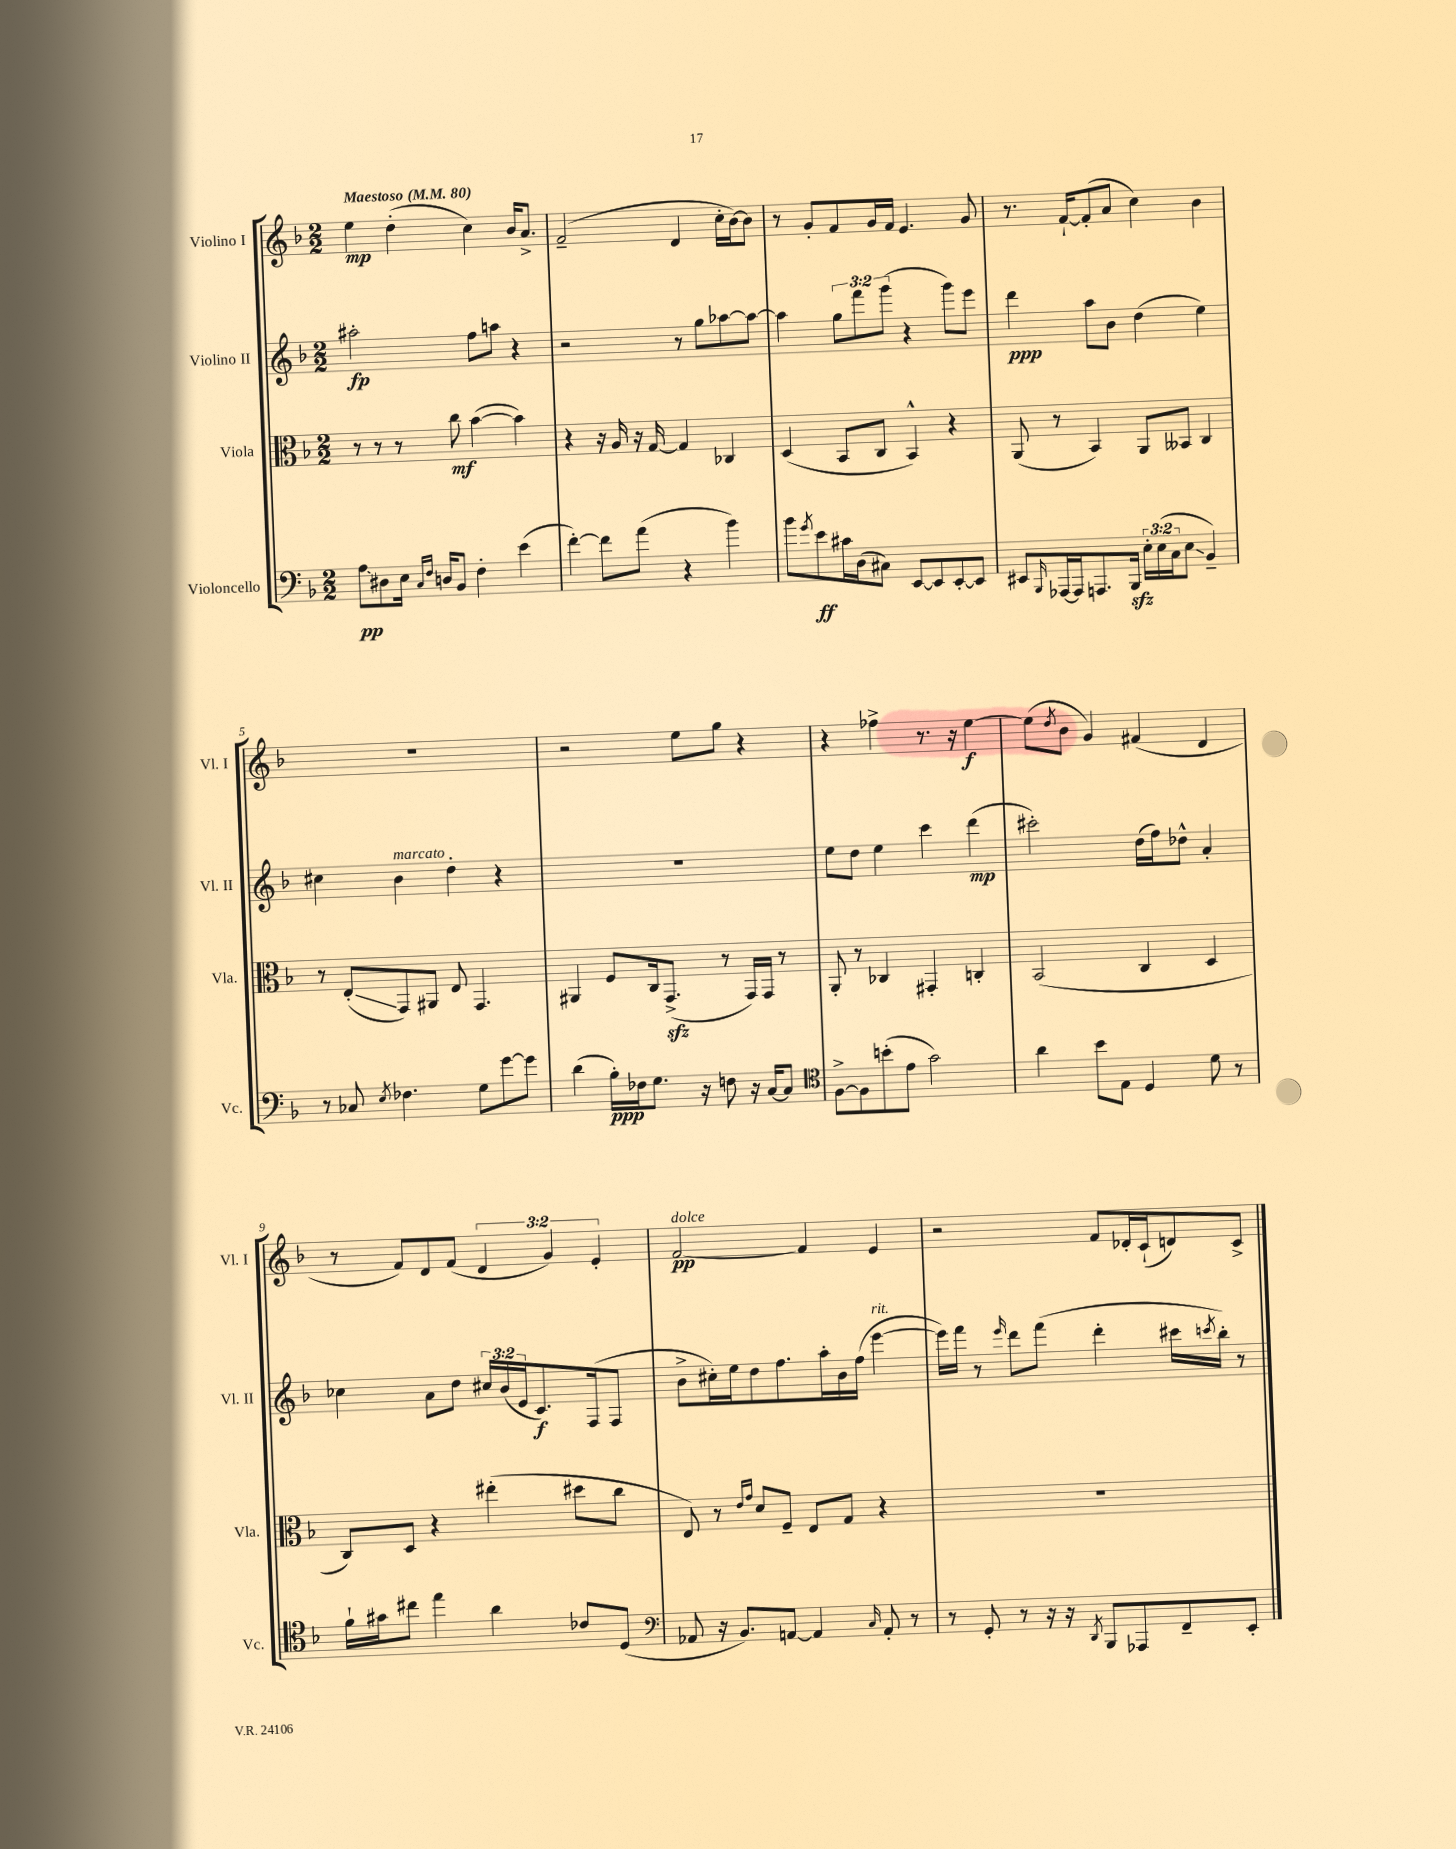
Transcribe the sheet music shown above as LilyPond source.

<<
\new StaffGroup <<
\new Staff = "s0" \with { instrumentName = "Violino I" shortInstrumentName = "Vl. I" } {
    \clef treble \key f \major \numericTimeSignature \time 2/2 \override Staff.TupletNumber.text = #tuplet-number::calc-fraction-text \tempo "Maestoso" 4 = 80
    e''4\mp d''4-.( c''4) bes'16 a'8.-> |
    f'2--( d'4 c''16-. bes'16~) bes'8 |
    r8 g'8-. f'8 g'16 f'16 e'4. g'8 |
    r8. f'16~-! f'8-.( a'8 c''4) bes'4 |
    R1 |
    r2 e''8 g''8 r4 |
    r4 fes''4-> r8. r16 e''4~\f |
    e''8( \acciaccatura { d''8 } bes'8 g'4) fis'4( d'4 |
    r8 f'8) d'8 f'8( \tuplet 3/2 { d'4 g'4) e'4-. } |
    f'2~\pp^\markup { \italic "dolce" } f'4 e'4 |
    r2 f'8 des'16-. c'16-!( d'8) c'8-> \bar "|." |
}
\new Staff = "s1" \with { instrumentName = "Violino II" shortInstrumentName = "Vl. II" } {
    \clef treble \key f \major \numericTimeSignature \time 2/2 \override Staff.TupletNumber.text = #tuplet-number::calc-fraction-text
    ais''2-.\fp f''8 a''8 r4 |
    r2 r8 g''8 aes''8~ aes''8~ |
    aes''4 \tuplet 3/2 { g''8 f'''8 g'''8( } r4 g'''8) e'''8 |
    d'''4\ppp a''8 bes'8 d''4( e''4) |
    cis''4 bes'4^\markup { \italic "marcato" } d''4-. r4 |
    R1 |
    e''8 d''8 e''4 c'''4 d'''4\mp( |
    cis'''2-.) d''16( f''16) des''8-^ a'4-. |
    ces''4 a'8 d''8 \tuplet 3/2 { cis''16 bes'16( e'16 } c'8.\f) f16( f8 |
    bes'8-> cis''16-.) e''16 d''8 f''8. a''16-. bes'16 f''16( e'''4~^\markup { \italic "rit." } |
    e'''16) f'''16 r8 \grace { e'''16 } d'''8 f'''8( d'''4-. cis'''16 \acciaccatura { c'''8 } bes''16-.) r8 \bar "|." |
}
\new Staff = "s2" \with { instrumentName = "Viola" shortInstrumentName = "Vla." } {
    \clef alto \key f \major \numericTimeSignature \time 2/2
    r8 r8 r8 c''8\mf bes'4~( bes'4) |
    r4 r16 a16 r16 g16~ g4 ces4 |
    d4( bes,8 c8 bes,4-^) r4 |
    a,8( r8 bes,4) a,8 beses,8 c4 |
    r8 e8-.\glissando( g,8) ais,8 e8 g,4. |
    ais,4 f8 c16 g,8.->\sfz( r8 g,16) g,16 r8 |
    a,8-. r8 ces4 gis,4-. c4-. |
    bes,2( c4 d4 |
    c8) d8 r4 eis''4-.( dis''8 c''8 |
    e8) r8 \grace { e'16 g'16 } d'8 f8-- e8 g8 r4 |
    R1 \bar "|." |
}
\new Staff = "s3" \with { instrumentName = "Violoncello" shortInstrumentName = "Vc." } {
    \clef bass \key f \major \numericTimeSignature \time 2/2 \override Staff.TupletNumber.text = #tuplet-number::calc-fraction-text
    a8\glissando\pp dis8 e16 \grace { c16 f16 } d16 bes,8 f4-. e'4( |
    f'4~-.) f'8 a'8( r4 bes'4) |
    bes'8 \acciaccatura { g'8 } e'8\ff cis'16 d16( cis8) e,8~ e,8 e,8~-. e,8 |
    eis,8 \grace { bes,,16 } aes,,16~ aes,,16 a,,8. bes,,16\sfz \tuplet 3/2 { e16-. e16( c16 } e8\glissando bes,4--) |
    r8 ces8 \acciaccatura { e8 } fes4. g8 g'8~ g'8 |
    d'4( bes16-.\ppp) fes16 g8. r16 f8 r16 c16~ c8 |
    \clef tenor f8~-> f8 b'8-.( e'8 g'2) |
    a'4 bes'8 e8 d4 d'8 r8 |
    f'16-! gis'16 cis''8 e''4 a'4 ces'8 d8( |
    \clef bass aes,8 r16 bes,8.) a,8~ a,4 \grace { c16 } a,8-. r8 |
    r8 g,8-. r8 r16 r16 \acciaccatura { d,8 } bes,,8 aes,,8 f,8-- e,8-. \bar "|." |
}
>>
>>
